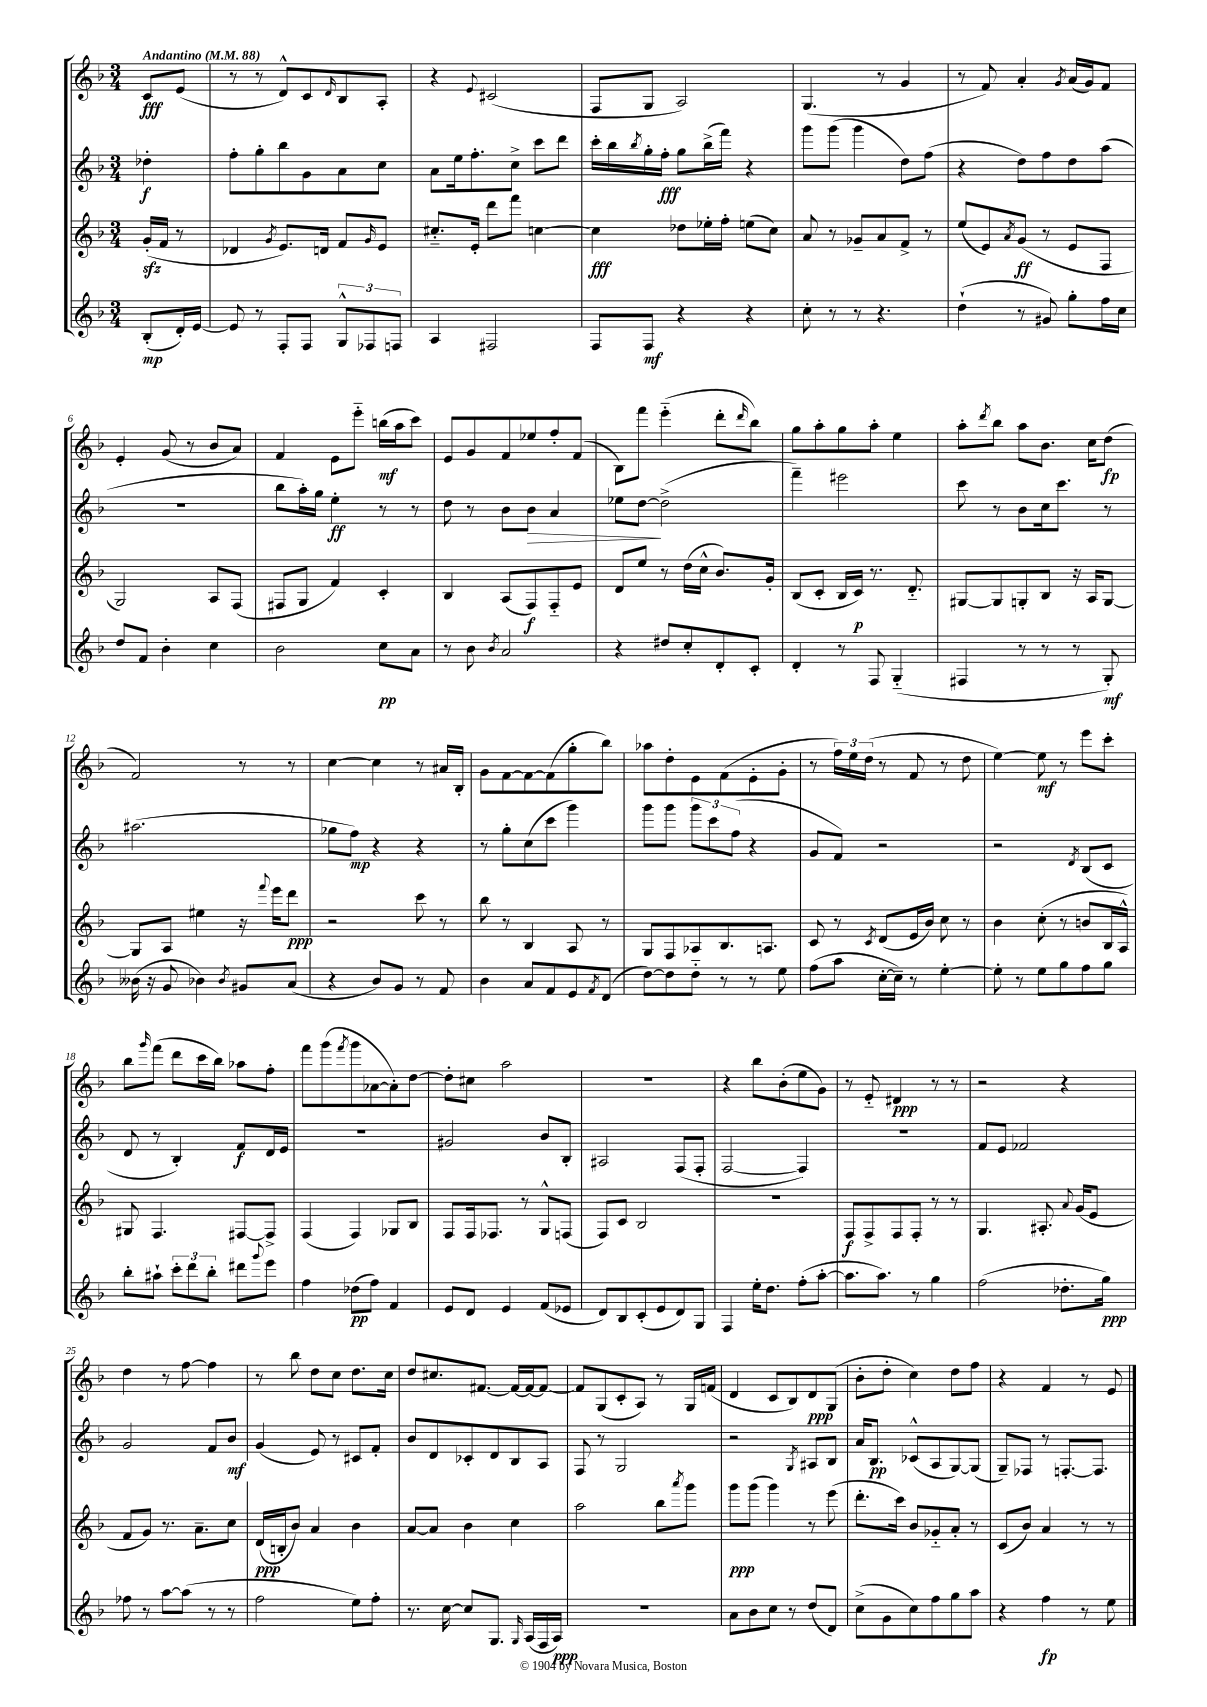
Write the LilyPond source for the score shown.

<<
\new StaffGroup <<
\new Staff = "s0" {
    \clef treble \key f \major \numericTimeSignature \time 3/4 \partial 4 \tempo "Andantino" 4 = 88
    c'8\fff e'8( |
    r8 r8 d'8-^) c'8 \grace { d'16 } bes8 a8-. |
    r4 \appoggiatura { e'8 } cis'2( |
    f8 g8 a2) |
    g4.( r8 g'4 |
    r8 f'8) a'4-. \acciaccatura { g'8 } a'16( g'16) f'8 |
    e'4-. g'8( r8 bes'8 a'8) |
    f'4 e'8 e'''8-_ b''16\mf( a''16 c'''8) |
    e'8 g'8 f'8 ees''8 f''8-. f'8( |
    bes8) f'''8 e'''4-_( d'''8-. \grace { d'''16 } bes''8) |
    g''8 a''8-. g''8 a''8-. e''4 |
    a''8-. \acciaccatura { d'''8 } bes''8 a''8 bes'8. c''16 d''8\fp( |
    f'2) r8 r8 |
    c''4~ c''4 r8 ais'16 bes16-. |
    g'8 f'8~ f'8~ f'8( g''8-. bes''8) |
    aes''8 d''8-. e'8 f'8( e'8-. g'8-. |
    r8 \tuplet 3/2 { f''16) e''16 d''16( } r8 f'8 r8 d''8 |
    e''4~) e''8\mf r8 e'''8 c'''8-. |
    bes''8 \grace { g'''16 } f'''8( d'''8 c'''16 bes''16) aes''8 f''8-. |
    f'''8 g'''8( \acciaccatura { f'''8 } g'''8 aes'8~ aes'8-.) d''8~ |
    d''8-. cis''8 a''2 |
    R2. |
    r4 bes''8 bes'8-.( e''8 g'8) |
    r8 e'8-_ dis'4\ppp r8 r8 |
    r2 r4 |
    d''4 r8 f''8~ f''4 |
    r8 bes''8 d''8 c''8 d''8. c''16 |
    d''8 cis''8. fis'8.~ fis'16~ fis'16~ fis'8~ |
    fis'8 g8( c'8-. a8) r8 g16 f'16( |
    d'4 c'8 bes8) d'8\ppp g8( |
    bes'8-. d''8-. c''4) d''8 f''8 |
    r4 f'4 r8 e'8 \bar "|." |
}
\new Staff = "s1" {
    \clef treble \key f \major \numericTimeSignature \time 3/4 \partial 4
    des''4-.\f |
    f''8-. g''8-. bes''8 g'8 a'8 c''8 |
    a'8 e''16 f''8.-. c''8-> c'''8 d'''8 |
    c'''16-. bes''16 \acciaccatura { bes''8 } g''16-. f''16-.\fff g''8 bes''16->( f'''16) r4 |
    g'''8 g'''8( g'''4 d''8) f''8( |
    r4 d''8) f''8 d''8 a''8( |
    R2. |
    bes''8 a''16-.) g''16 e''4-.\ff r8 r8 |
    d''8 r8 bes'8 bes'8\> a'4 |
    ees''8 d''8~\! d''2->( |
    f'''4--) eis'''2 |
    c'''8 r8 bes'8 c''16 c'''8. r8 |
    ais''2.( |
    ges''8 f''8\mp) r4 r4 |
    r8 g''8-. c''8( c'''8 g'''4) |
    g'''8 g'''8 \tuplet 3/2 { g'''8 c'''8 f''8( } r4 |
    g'8 f'8) r2 |
    r2 \acciaccatura { d'8 } bes8( c'8 |
    d'8 r8 bes4-.) f'8\f d'16 e'16 |
    R2. |
    gis'2 bes'8 bes8-. |
    ais2 f8( f8-. |
    f2~ f4) |
    R2. |
    f'8 e'8 fes'2 |
    g'2 f'8 bes'8\mf |
    g'4( e'8) r8 cis'8 f'8-. |
    bes'8 d'8 ces'8-. d'8 bes8 a8 |
    f8 r8 g2 |
    r2 \acciaccatura { g8 } ais8 bes8 |
    a'16 bes8.\pp ces'8-^( a8 g8~) g8( |
    g8--) fes8 r8 f8.~-. f8. \bar "|." |
}
\new Staff = "s2" {
    \clef treble \key f \major \numericTimeSignature \time 3/4 \partial 4
    g'16-.\sfz( f'16 r8 |
    des'4 \acciaccatura { g'8 } e'8.) d'16 f'8 \grace { g'16 } e'8 |
    cis''8.-_ e'16-. d'''8 f'''8 c''4~ |
    c''4\fff des''8 ees''16-. f''16-. e''8( c''8) |
    a'8 r8 ges'8-- a'8 f'8-> r8 |
    e''8( e'8) \acciaccatura { a'8 } g'8\ff( r8 e'8 f8 |
    g2) a8 f8( |
    fis8 g8 f'4) c'4-. |
    bes4 a8( f8\f) f8-_ e'8 |
    d'8 e''8 r8 d''16( c''16-^ bes'8.) g'16-. |
    bes8( c'8-. bes16 c'16\p) r8. d'8.-_ |
    gis8~ gis8 g8-. bes8 r16 a16 g8~ |
    g8 a8 eis''4 r16 \appoggiatura { f'''8 } e'''16 d'''8\ppp |
    r2 c'''8 r8 |
    bes''8 r8 bes4 a8 r8 |
    g8 f8 aes8 bes8. a8. |
    c'8 r8 \acciaccatura { c'8 } d'8( e'16 bes'16) c''8 r8 |
    bes'4 c''8-.( r8 b'8 bes16 a16-^) |
    gis8 f4. fis8~ fis8-> |
    f4( f4) ges8 bes8 |
    f8 f16 fes8. r8 g8-^ f8( |
    f8) c'8 bes2 |
    R2. |
    f8\f f8-> f8 f8-. r8 r8 |
    g4. ais8.-. \appoggiatura { a'8 } g'16( e'8 |
    f'8 g'8) r8. a'8.-- c''8 |
    d'16\ppp( b16-. bes'8) a'4 bes'4 |
    a'8~ a'8 bes'4 c''4 |
    a''2 bes''8 \acciaccatura { a'''8 } g'''8 |
    g'''8\ppp g'''8( g'''4) r8 e'''8( |
    d'''8.-. c'''16) bes'8 ges'8-_ a'8-. r8 |
    c'8( bes'8) a'4 r8 r8 \bar "|." |
}
\new Staff = "s3" {
    \clef treble \key f \major \numericTimeSignature \time 3/4 \partial 4
    bes8-.\mp( d'16-.) e'16~ |
    e'8 r8 f8-. f8 \tuplet 3/2 { g8-^ fes8 f8 } |
    a4 fis2 |
    f8 f8\mf r4 r4 |
    c''8-. r8 r8 r4. |
    d''4-!( r8 gis'8) g''8-. f''16 c''16 |
    d''8 f'8 bes'4-. c''4 |
    bes'2 c''8\pp a'8 |
    r8 bes'8 \acciaccatura { bes'8 } a'2 |
    r4 dis''8 c''8-. d'8-. c'8-. |
    d'4-. r8 f8 g4-_( |
    fis4 r8 r8 r8 g8-.\mf) |
    beses'16( r16 g'8 bes'4) \acciaccatura { bes'8 } gis'8 a'8( |
    r4 bes'8) g'8 r8 f'8 |
    bes'4 a'8 f'8 e'8 \acciaccatura { f'8 } d'8( |
    d''8~) d''8 d''8-_ r8 r8 e''8 |
    f''8( a''8 c''16~-. c''16--) r8 e''4~-. |
    e''8-. r8 e''8 g''8 f''8 g''8 |
    bes''8-. ais''8-! \tuplet 3/2 { c'''8-. d'''8 bes''8-. } dis'''8 \appoggiatura { g'''8 } e'''8 |
    f''4 des''8\pp( f''8) f'4 |
    e'8 d'8 e'4 f'8( ees'8 |
    d'8) bes8 c'8-.( e'8 d'8) g8 |
    f4 e''16-. d''8. f''8-.( a''8~-. |
    a''8. a''8.) r8 g''4 |
    f''2( des''8.-. g''16\ppp) |
    fes''8 r8 a''8~ a''8( r8 r8 |
    f''2 e''8) f''8-. |
    r8. c''16~ c''8 g8. \grace { g16 } a16( f16 a16\ppp) |
    R2. |
    a'8 bes'8 c''8 r8 d''8( d'8) |
    c''8->( g'8 c''8) f''8 g''8 a''8 |
    r4 f''4\fp r8 e''8 \bar "|." |
}
>>
>>
